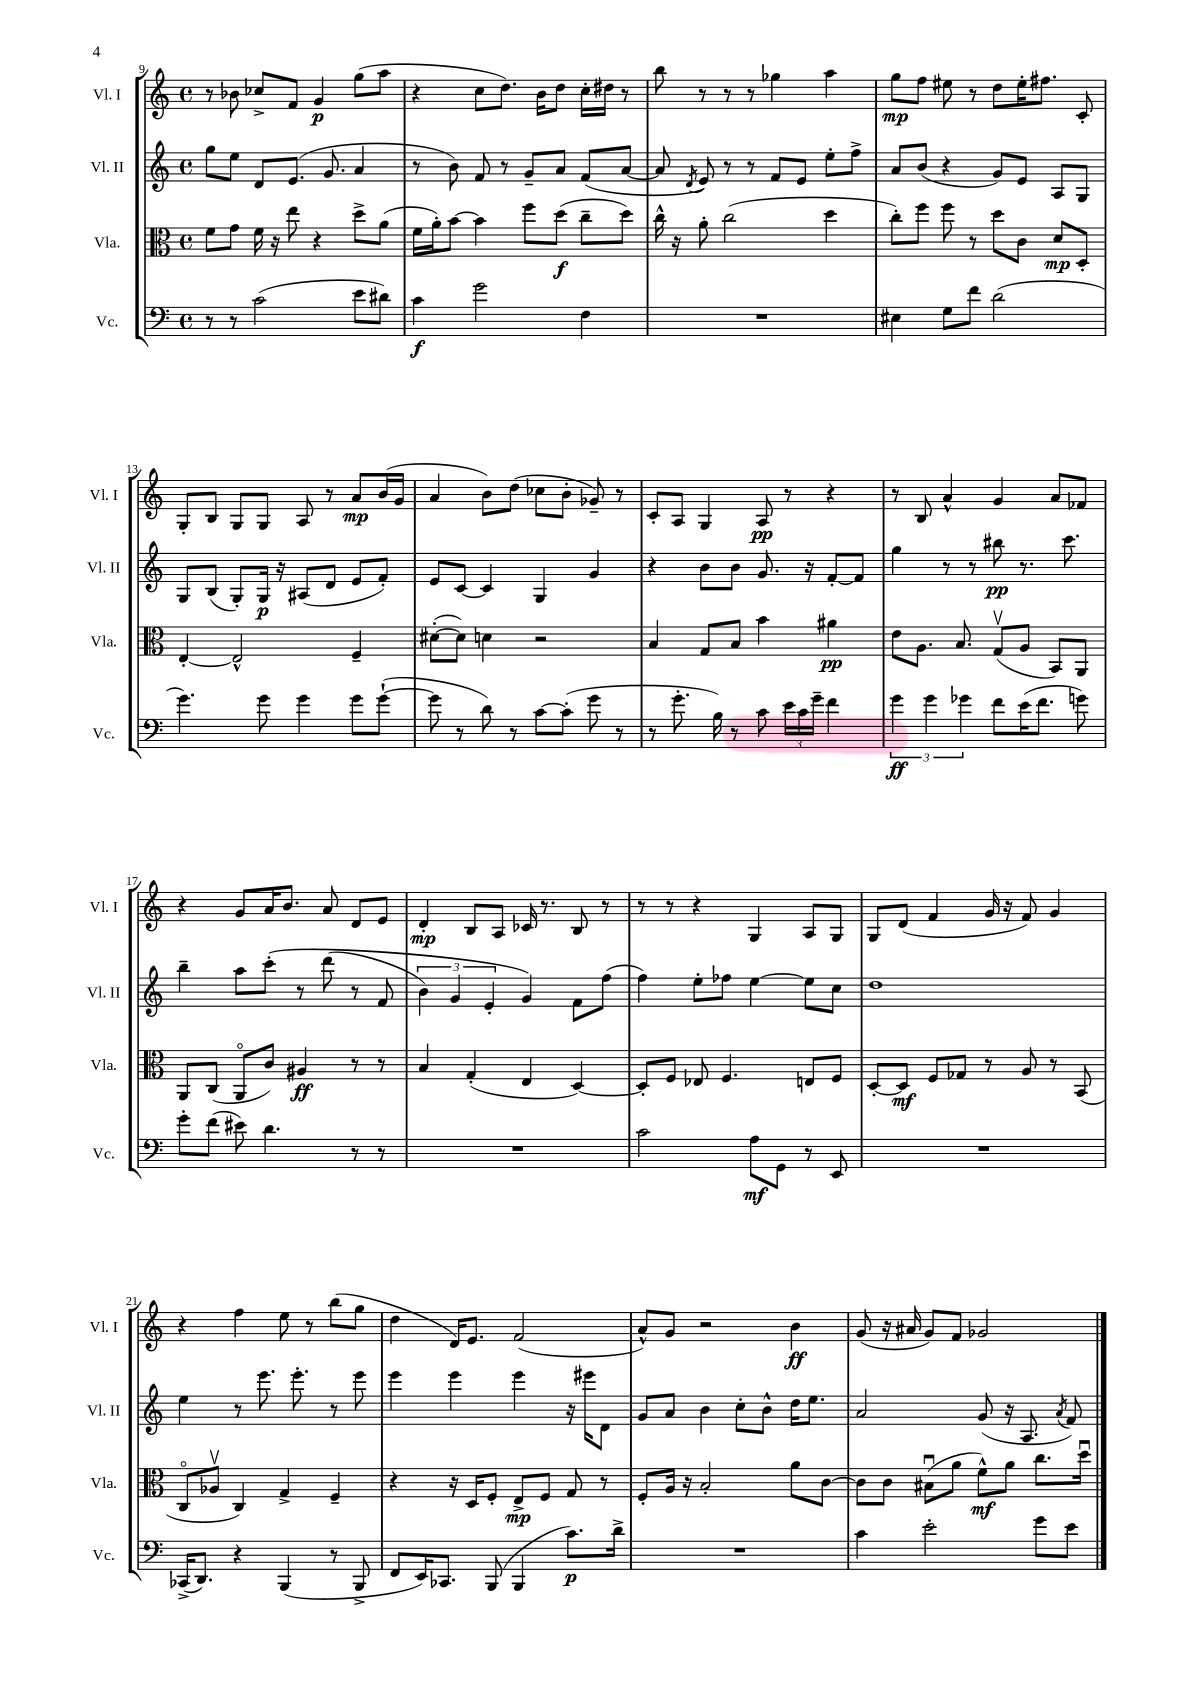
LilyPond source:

<<
\new StaffGroup <<
\new Staff = "s0" \with { instrumentName = "Vl. I" shortInstrumentName = "Vl. I" } {
    \clef treble \key c \major \defaultTimeSignature \time 4/4
    \autoBeamOff r8 bes'8 ces''8[-> f'8] g'4\p g''8[( a''8] |
    r4 c''8[ d''8.]) b'16[ d''8] c''16[-. dis''16] r8 |
    b''8 r8 r8 r8 ges''4 a''4 |
    g''8[\mp f''8] eis''8 r8 d''8[ eis''16-. fis''8.] c'8-. |
    g8[-. b8] g8[ g8] a8 r8 a'8[\mp b'16( g'16] |
    a'4 b'8[) d''8]( ces''8[ b'8]-. ges'8--) r8 |
    c'8[-. a8] g4 a8\pp r8 r4 |
    r8 b8 a'4-^ g'4 a'8[ fes'8] |
    r4 g'8[ a'16 b'8.] a'8 d'8[ e'8] |
    d'4-.\mp b8[ a8] ces'16 r8. b8 r8 |
    r8 r8 r4 g4 a8[ g8] |
    g8[ d'8]( f'4 g'16 r16 f'8) g'4 |
    r4 f''4 e''8 r8 b''8[( g''8] |
    d''4 d'16[) e'8.] f'2( |
    a'8[-^) g'8] r2 b'4\ff |
    g'8( r16 ais'16 g'8[) f'8] ges'2 \bar "|." |
}
\new Staff = "s1" \with { instrumentName = "Vl. II" shortInstrumentName = "Vl. II" } {
    \clef treble \key c \major \defaultTimeSignature \time 4/4
    \autoBeamOff g''8[ e''8] d'8[ e'8.]( g'8. a'4 |
    r8 b'8) f'8 r8 g'8[-- a'8] f'8[( a'8]~ |
    a'8 \acciaccatura { d'8 } e'8) r8 r8 f'8[ e'8] e''8[-. f''8]-> |
    a'8[ b'8]( r4 g'8[) e'8] a8[ g8] |
    g8[ b8]( g8[-.) g16]\p r16 ais8[( d'8] e'8[ f'8]-.) |
    e'8[ c'8]~ c'4 g4 g'4 |
    r4 b'8[ b'8] g'8. r16 f'8[~-. f'8] |
    g''4 r8 r8 bis''8\pp r8. c'''8. |
    b''4-- a''8[ c'''8]-.\( r8 d'''8( r8 f'8 |
    \tuplet 3/2 { b'4) g'4 e'4-. } g'4\) f'8[ f''8]( |
    f''4) e''8[-. fes''8] e''4~ e''8[ c''8] |
    d''1 |
    e''4 r8 e'''8. e'''8.-. r8 e'''8 |
    e'''4 e'''4 e'''4 r16 eis'''16[ d'8] |
    g'8[ a'8] b'4 c''8[-. b'8]-^ d''16[ e''8.] |
    a'2 g'8( r16 a8. \acciaccatura { a'8 } f'8) \bar "|." |
}
\new Staff = "s2" \with { instrumentName = "Vla." shortInstrumentName = "Vla." } {
    \clef alto \key c \major \defaultTimeSignature \time 4/4
    \autoBeamOff f'8[ g'8] f'16 r16 e''8 r4 d''8[-> a'8]( |
    f'16[ a'16-.) b'8]~ b'4 f''8[ d''8]\f( c''8[-- d''8]) |
    c''16-^ r16 a'8-. c''2( d''4 |
    c''8[-.) f''8] f''8 r8 d''8[ c'8] d'8[\mp d8]-. |
    e4~-. e2-^ f4-- |
    dis'8[~-.( dis'8]) d'4 r2 |
    b4 g8[ b8] b'4 ais'4\pp |
    e'8[ a8.] b8. g8[\upbow( a8] b,8[) a,8] |
    a,8[ c8]( a,8[\flageolet c'8]) ais4\ff r8 r8 |
    b4 g4-.( e4 d4~) |
    d8[-. f8] ees8 f4. e8[ f8] |
    d8[~-. d8]\mf f8[ ges8] r8 a8 r8 b,8( |
    c8[\flageolet aes8]\upbow c4) g4-> f4-- |
    r4 r16 d16[ f8]-. e8[->\mp f8] g8 r8 |
    f8[-. a16] r16 b2-. a'8[ c'8]~ |
    c'8[ c'8] bis8[\downbow( a'8] f'8[-^\mf) a'8] c''8.[ d''16]\downbow \bar "|." |
}
\new Staff = "s3" \with { instrumentName = "Vc." shortInstrumentName = "Vc." } {
    \clef bass \key c \major \defaultTimeSignature \time 4/4
    \autoBeamOff r8 r8 c'2( e'8[ dis'8]) |
    c'4\f g'2 f4 |
    R1 |
    eis4 g8[ f'8] d'2( |
    g'4.) g'8 g'4 g'8[ g'8]~-!( |
    g'8 r8 d'8) r8 c'8[~ c'8]-.( g'8 r8 |
    r8 g'8.-. b16) r8 c'8 \tuplet 3/2 { e'16[ c'16 g'16]-- } f'4 |
    \tuplet 3/2 { g'4\ff g'4 ges'4 } f'8[ e'16( f'8.] g'8) |
    g'8[-. f'8]( eis'8) d'4. r8 r8 |
    R1 |
    c'2 a8[\mf g,8] r8 e,8 |
    R1 |
    ces,16[->( d,8.]) r4 b,,4( r8 b,,8-> |
    f,8[ e,16) ces,8.] b,,8( b,,4 c'8.[\p) d'16]-> |
    R1 |
    c'4 e'2-. g'8[ e'8] \bar "|." |
}
>>
>>
\layout { \context { \Score currentBarNumber = #9 } }
